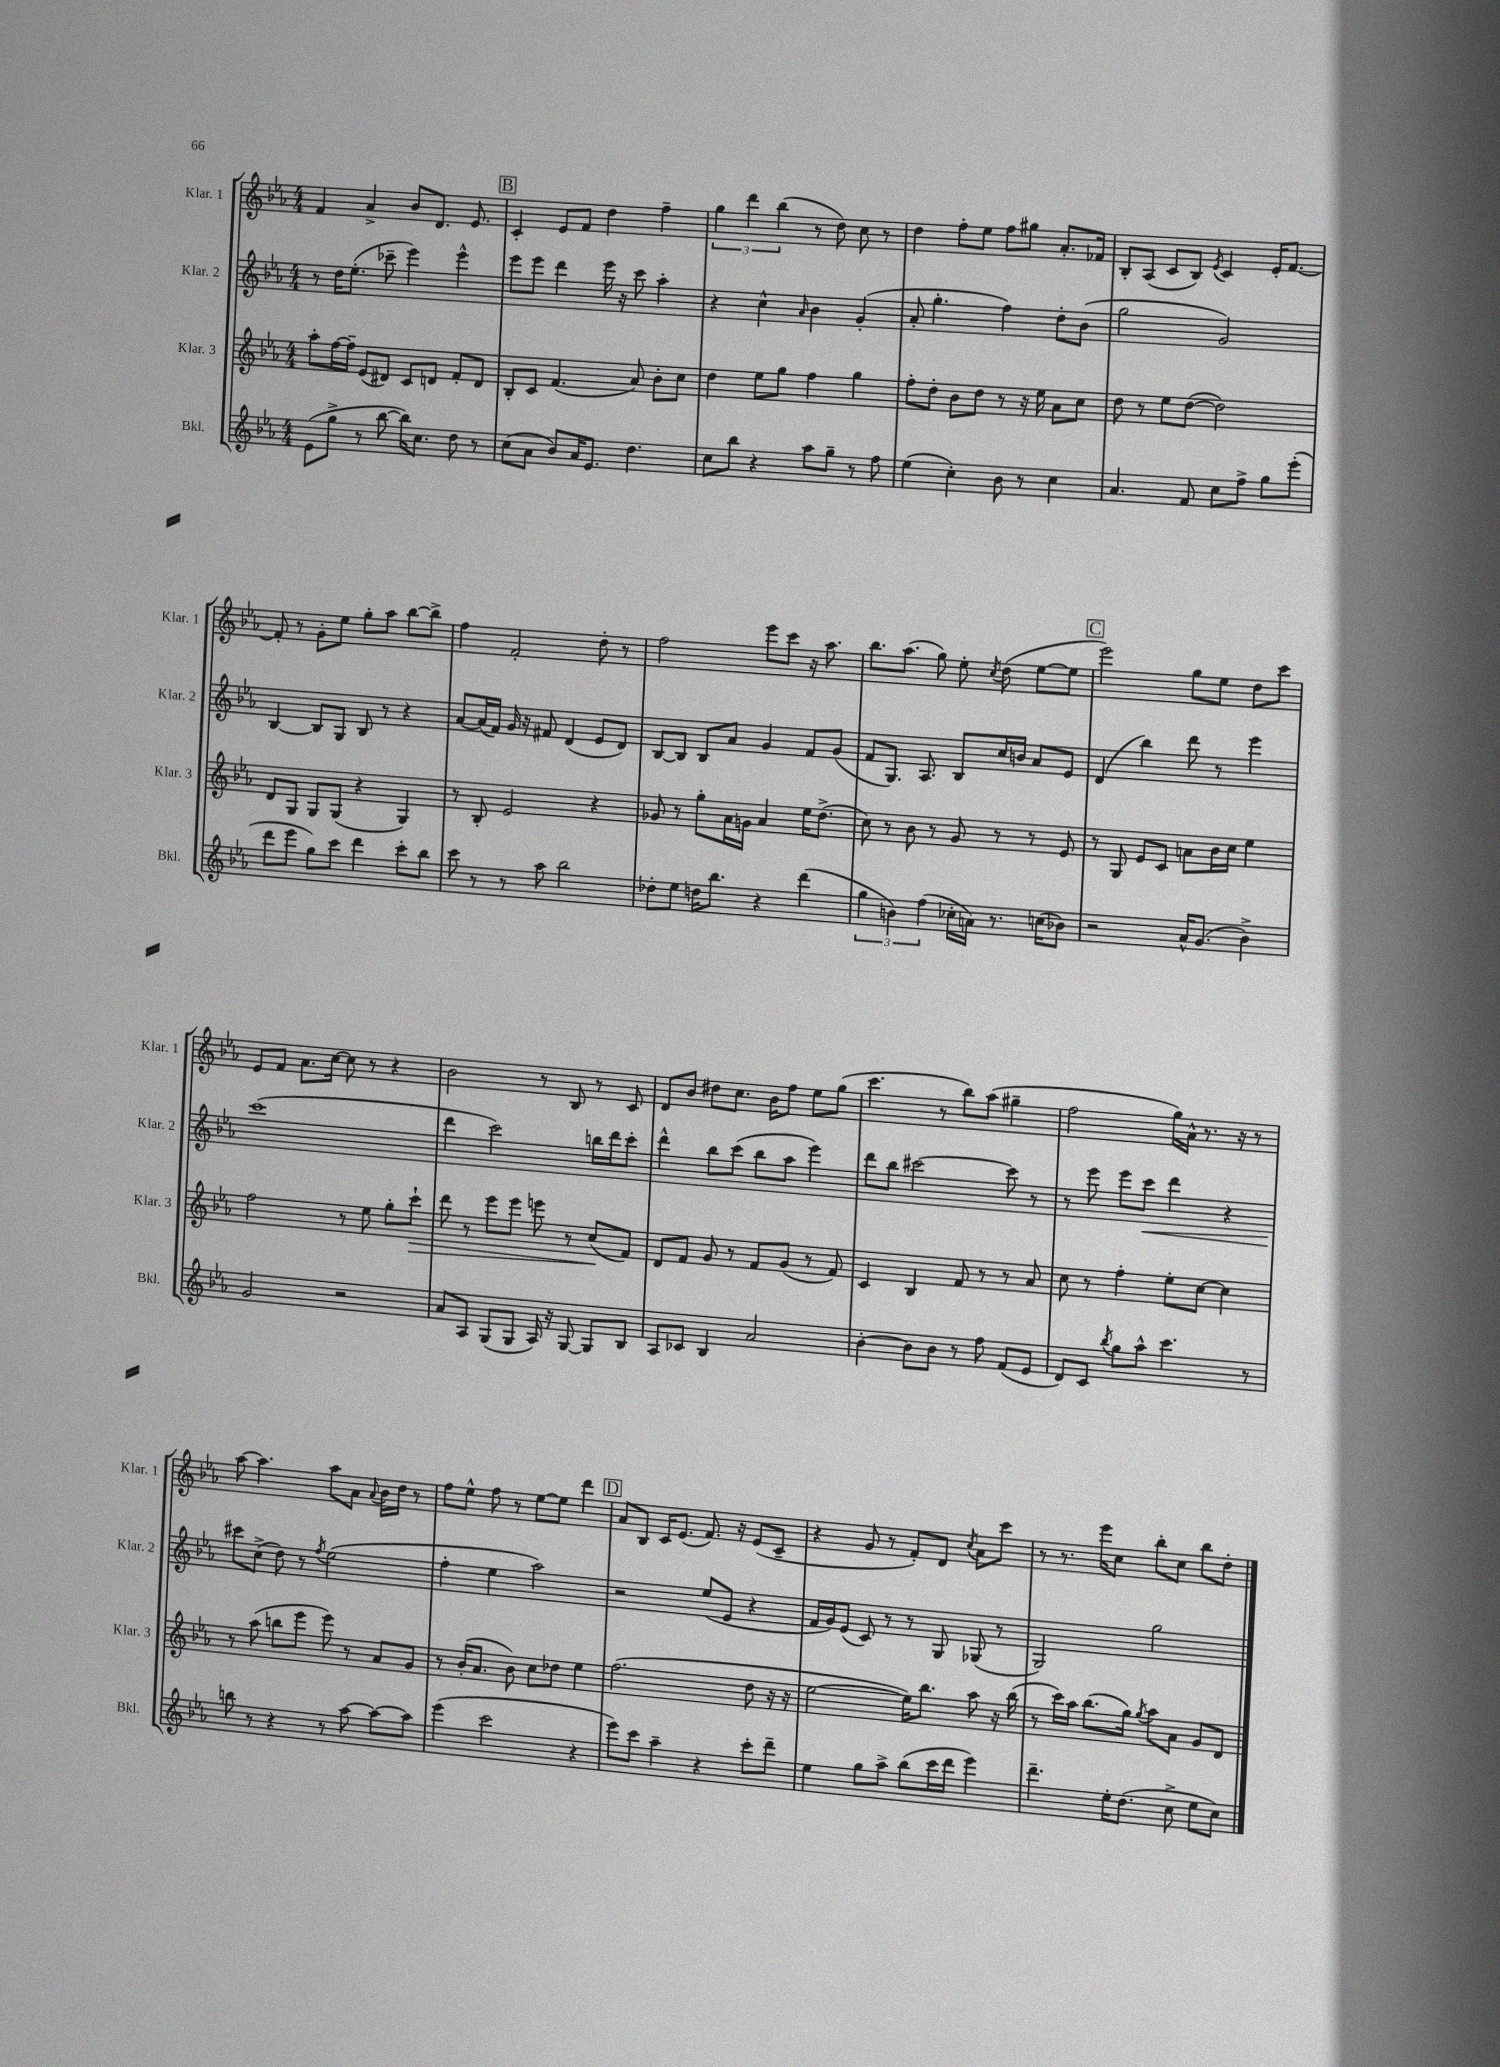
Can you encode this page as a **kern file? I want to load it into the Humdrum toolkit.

**kern	**kern	**kern	**kern
*staff4	*staff3	*staff2	*staff1
*clefG2	*clefG2	*clefG2	*clefG2
*k[b-e-a-]	*k[b-e-a-]	*k[b-e-a-]	*k[b-e-a-]
*M4/4	*M4/4	*M4/4	*M4/4
(8e-	8aa-'	8r	4f
8gg^	[16ff	16dd	.
.	16ff~]	(8.ee-'	.
8r	(8e-	.	4a-^
[8bb-	8d#)	8ccc-~	.
16bb-])	8c	4eee-)	8b-
8.cc	.	.	.
.	8d	.	8.d
8dd	8f'	4eee-^^	.
.	.	.	8.e-
8r	8d	.	.
=	=	=	=
(8cc	8B-'	8eee-	4c'
8a-	8c	8eee-	.
8b-)	(4.f	4ddd	8e-
16a-	.	.	8f
8.e-	.	.	.
.	.	16eee-	4dd
.	.	16r	.
4.dd	8a-)	8ccc	.
.	8b-'	4aa-'	4ff~
.	8cc	.	.
=	=	=	=
8cc	4dd	4r	6gg
8bb-	.	.	.
.	.	.	6ddd
4r	8ee-	4cc^^	.
.	.	.	(6bb-
.	8gg	.	.
.	.	16qqa-	.
8aa-	4ff	4b-	8r
8gg~	.	.	8dd)
8r	4gg	(4g'	8cc
8ff	.	.	8r
=	=	=	=
(4ee-	8ff'	8a-'	4dd
.	8dd'	4.gg'	.
4cc')	8b-	.	8ff'
.	8dd	.	8ee-
8b-	8r	4ff)	8ff
8r	16r	.	8gg#
.	16ee-	.	.
4cc	8a-	8dd'	8.a-'
.	8cc	(8b-	.
.	.	.	16f-
=	=	=	=
4.a-	8dd	2gg	8B-'
.	8r	.	(8A-
.	8ee-	.	8c
8f	([8dd	.	8B-)
.	.	.	8qe-
8cc	2dd])	2g)	4c
8ff^	.	.	.
8gg	.	.	16e-'
.	.	.	[8.f
(8eee-'	.	.	.
=	=	=	=
8ddd	8d	[4B-	8f']
8eee-	8G	.	8r
8gg)	8G	8B-]	8g'
8ccc	(8G	8G	8ee-
4ddd	4r	8B-	8gg'
.	.	8r	8aa-
8ccc'	4G)	4r	[8bb-
8bb-	.	.	8bb-^]
=	=	=	=
8ccc	8r	[8a-	4ff
8r	8B-'	(16a-]	.
.	.	16f)	.
8r	2e-	16g	2f'
.	.	16r	.
8aa-	.	8f#	.
2bb-	.	(4d	.
.	4r	8e-	8dd'
.	.	8d)	8r
=	=	=	=
8dd-'	8g-	[8B-	2ff
8ee-	8r	8B-]	.
16dd	8gg'	8B-	.
8.bb-	.	.	.
.	16a-	8a-	.
.	16g	.	.
4r	4a-	4g	8eee-
.	.	.	8ccc
(4ddd	16ee-	8f	16r
.	(8.dd^	.	8.aa-
.	.	(8g	.
=	=	=	=
6gg	8cc)	8f	8.bb-
.	8r	8.G)	.
6b)	.	.	.
.	.	.	(8.aa-
.	8b-	.	.
.	.	8.A-	.
(6ff	.	.	.
.	8r	.	8gg)
16cc-'	8g	8B-	8ee-'
16a)	.	.	.
.	.	.	8qcc
8.r	8r	16cc	(8dd
.	.	16b	.
.	8r	8a-	[8ee-
(16cc	.	.	.
8b-)	8e-	8e-	8ee-]
=	=	=	=
2r	8r	(4d	2eee-)
.	8G	.	.
.	8e-	4bb-)	.
.	8c	.	.
16a-^^	8a	8ddd	8gg
(8.g	.	.	.
.	16b-	8r	8ee-
.	16cc	.	.
4b-^)	4ee-	4eee-	8dd
.	.	.	8ccc
=	=	=	=
2g	2ff	(1ccc	8e-
.	.	.	8f
.	.	.	8.a-
.	.	.	[16cc
2r	8r	.	8cc]
.	8ee-	.	8r
.	8gg'	.	4r
.	8ccc`	.	.
=	=	=	=
8a-	8ddd	4ddd	2b-
8A-	8r	.	.
(8G	8eee-	2ccc)	.
8G	8eee-	.	.
16A-)	8eee	.	8r
16r	.	.	.
[8G	8r	.	8B-
8G]	(8cc	16bb	8r
.	.	16ddd	.
8B-	8f)	8ccc'	8c
=	=	=	=
8A-	8d	4ddd^^	8d
8c-	8f	.	8b-
4B-	8g	8bb-	8dd#
.	8r	(8ccc	8.cc
2a-	8f	8bb-	.
.	.	.	16b-
.	(8g	8aa-	8ff
.	8r	4eee-)	8ee-
.	8f)	.	(8gg
=	=	=	=
[4b-'	4c	8ddd	4.ccc
.	.	8bb-	.
8b-]	4B-	[2ccc#	.
8b-	.	.	8r
8r	8f	.	8bb-)
8ff	8r	.	(8aa-
(8f	8r	8ccc#]	4gg#~
8e-	8a-	8r	.
=	=	=	=
8d)	8cc	8r	2ff
8c	8r	8eee-	.
8qbb-	.	.	.
8gg	4ff'	8eee-	.
8aa-^^	.	8ccc	.
4.ccc	8ee-'	4ddd	16gg)
.	.	.	16a-^^
.	[8cc	.	8.r
.	4cc]	4r	.
.	.	.	16r
8r	.	.	8r
=	=	=	=
8bb	8r	8ccc#	[8aa-
8r	(8aa-	(8cc^	4.aa-]
4r	8bb	8dd)	.
.	8eee-	8r	.
.	.	8qff	.
8r	8eee-)	(2ee-	8aa-
[8aa-	8r	.	8a-
.	.	.	8qqa-
8aa-_	8a-	.	16b-
.	.	.	16dd
8aa-]	8g	.	8r
=	=	=	=
(4eee-	8r	4ff'	8ff
.	(16b-'	.	8ee-^^
.	8.a-	.	.
2ccc	.	4ee-	8ff
.	8b-)	.	8r
.	8cc	2aa-)	[8ee-
.	8dd-	.	8ee-]
4r	4ee-	.	4ddd
=	=	=	=
8eee-)	(2.ff	2r	8a-
8ccc	.	.	8B-
4aa-~	.	.	16c
.	.	.	(8.e-
4r	.	(8ee-	8.f)
.	.	8e-	.
.	.	.	16r
8ccc'	8dd	4r	(8e-
8ddd~	16r	.	8c~
.	16r	.	.
=	=	=	=
4ee-	[2ee-	16f	4r
.	.	16g)	.
.	.	(8e-	.
8gg	.	8c)	8g
8aa-^	.	8r	8r
(8bb-	16ee-])	8r	8f')
.	8.bb-	.	.
16ccc	.	8G	8d
16ddd	.	.	.
.	.	.	8qcc
4eee-)	8aa-	(8G-	8a-
.	16r	8r	8ccc
.	(16bb-	.	.
=	=	=	=
4.ddd~	8r	2G)	8r
.	16ccc)	.	8.r
.	16aa-	.	.
.	(8.bb-	.	.
.	.	.	16eee-
16ee-'	.	.	8cc
(8.dd	16gg)	.	.
.	8qgg	.	.
.	8aa-	2gg	8bb-'
8cc^	8a-	.	8cc
8ee-	8g	.	8bb-
8cc)	8d	.	8dd'
==	==	==	==
*-	*-	*-	*-
